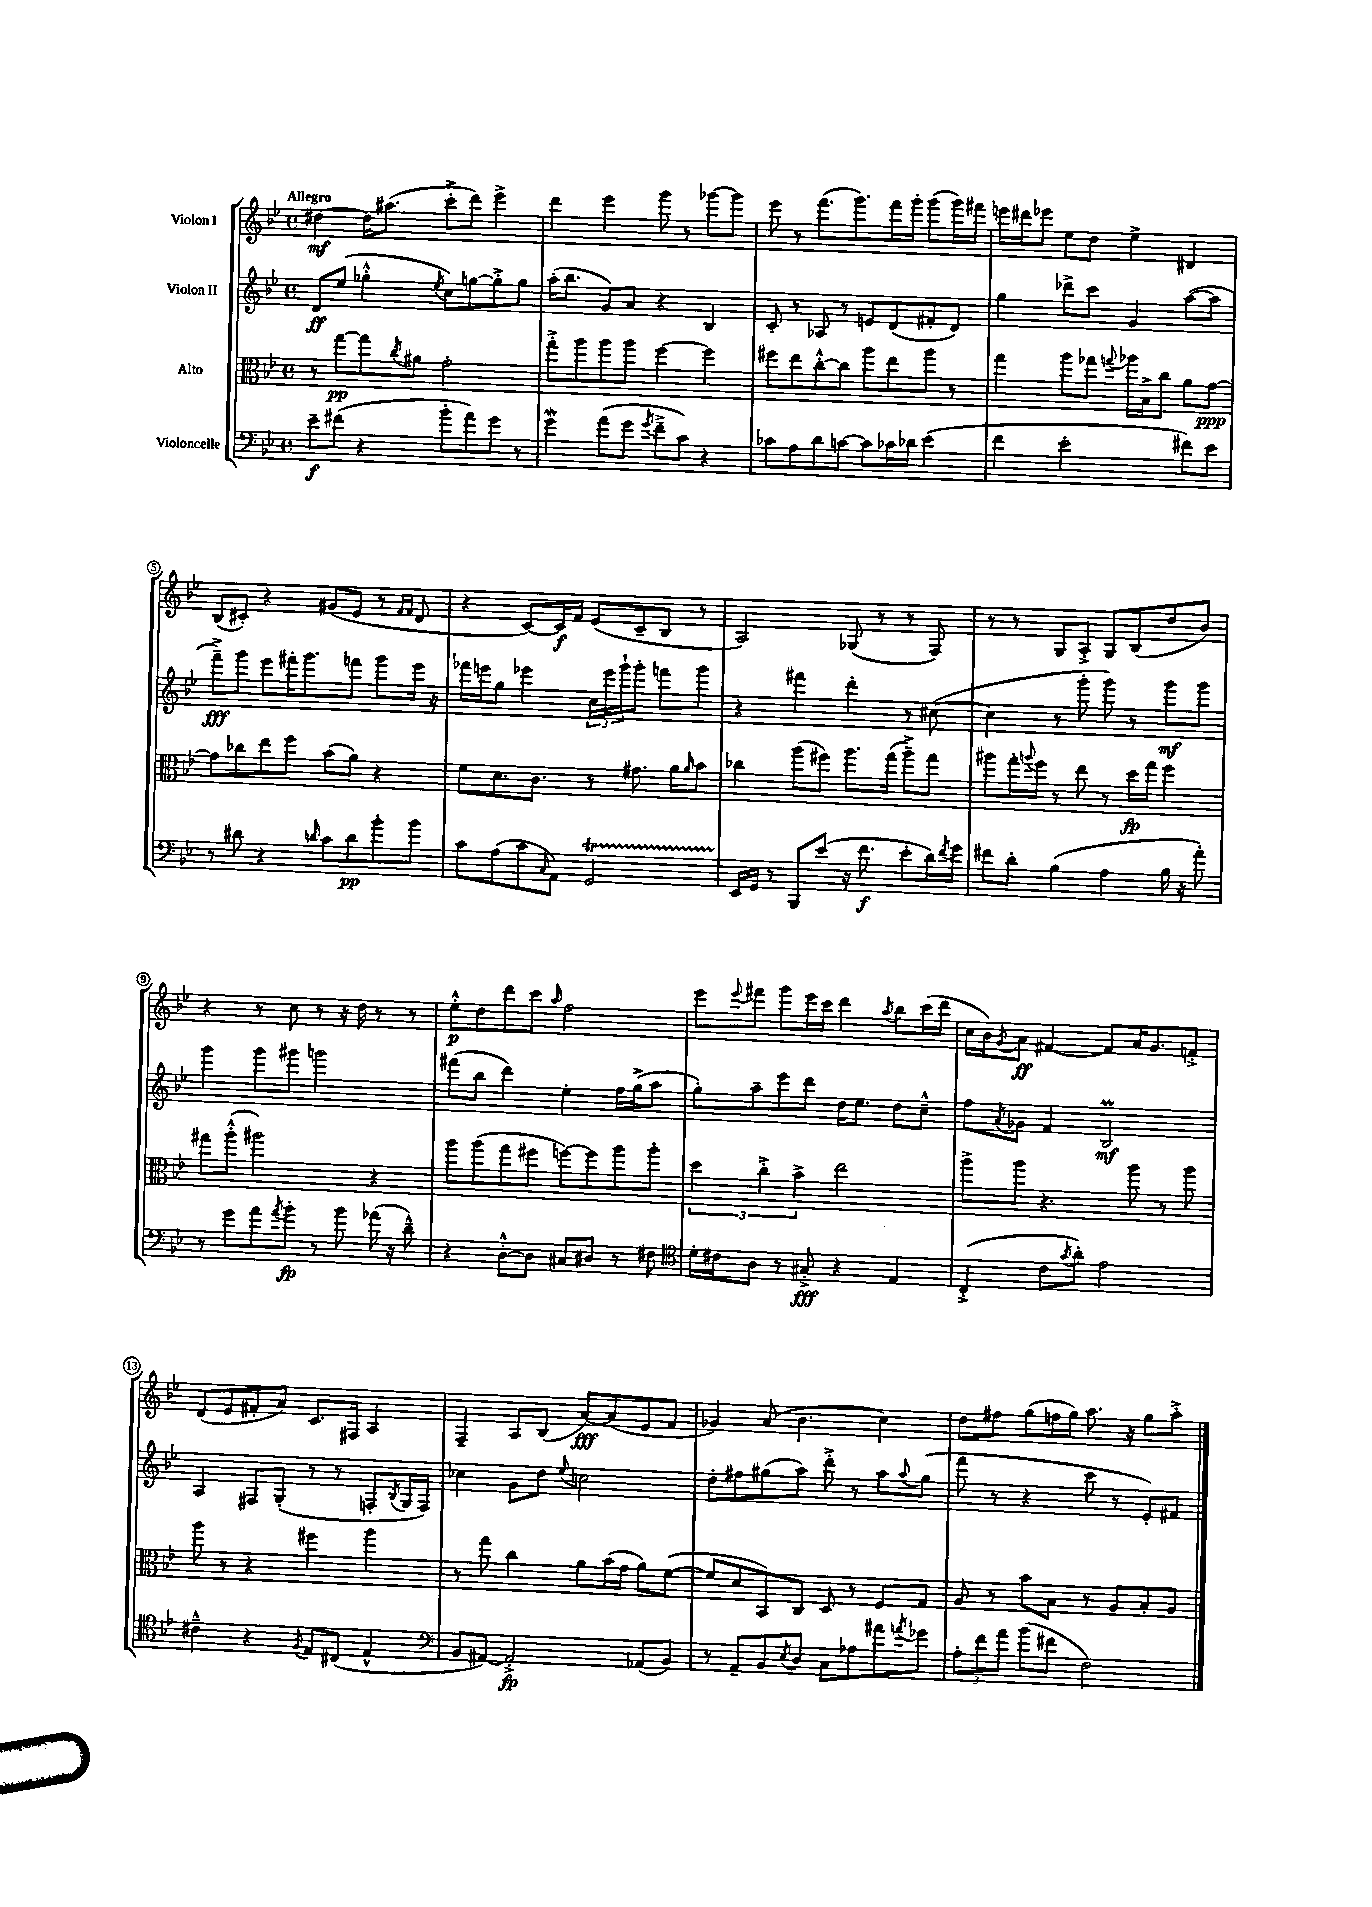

**kern	**dynam	**kern	**dynam	**kern	**dynam	**kern	**dynam
*part4	*part4	*part3	*part3	*part2	*part2	*part1	*part1
*staff4	*staff4	*staff3	*staff3	*staff2	*staff2	*staff1	*staff1
*I"Violoncelle	*	*I"Alto	*	*I"Violon II	*	*I"Violon I	*
*clefF4	*	*clefC3	*	*clefG2	*	*clefG2	*
*k[b-e-]	*	*k[b-e-]	*	*k[b-e-]	*	*k[b-e-]	*
*M4/4	*	*M4/4	*	*M4/4	*	*M4/4	*
*met(c)	*	*met(c)	*	*met(c)	*	*met(c)	*
=1	=1	=1	=1	=1	=1	=1	=1
!	!	!	!	!	!	!LO:TX:a:B:t=Allegro	!
8e-~\L	f	8r	.	8d/L	ff	[4dd#X\	mf
(8f#X\J	.	[8gg\L	pp	(8ee-/J	.	.	.
4r	.	8gg\]	.	4gg-X'^^\	.	16dd#\KL]	.
.	.	.	.	.	.	(8.aa#X\J	.
.	.	8qcc/	.	.	.	.	.
.	.	8a#X\J	.	.	.	.	.
.	.	.	.	8qee-/	.	.	.
8b-'\L	.	2g'\	.	8cc\L)	.	8ccc'^\L	.
8a\)	.	.	.	[8ggn\	.	8ddd\J)	.
8g\J	.	.	.	8gg'^\]	.	4eee-^\	.
8r	.	.	.	8gg\J	.	.	.
=2	=2	=2	=2	=2	=2	=2	=2
4gW\	.	8gg'^\L	.	(16aa'\KL	.	4ddd\	.
.	.	.	.	8.bb-\J	.	.	.
.	.	8aa\	.	.	.	.	.
(8a\L	.	8aa\	.	8g/L)	.	4eee-\	.
8g\J	.	8aa\J	.	8a/J	.	.	.
8qg/	.	.	.	.	.	.	.
8f~^\L	.	[4ff\	.	4r	.	8ggg\	.
8c\J)	.	.	.	.	.	8r	.
4r	.	4ff\]	.	4B-/	.	[8ggg-X\L	.
.	.	.	.	.	.	8ggg-\J]	.
=3	=3	=3	=3	=3	=3	=3	=3
8c-X\L	.	8ff#X\L	.	8c'/	.	8eee-\	.
8A\	.	8ee-\	.	8r	.	8r	.
8d\	.	[8cc'^^\	.	8A-X/	.	(8.fff\L	.
[8cn\J	.	8cc\J]	.	8r	.	.	.
.	.	.	.	.	.	8.ggg\)	.
8c\L]	.	8aa\L	.	8en/L	.	.	.
16c-X\L	.	8ee-\	.	(8d/	.	16fff\L	.
16d-X\JJ	.	.	.	.	.	16ggg'\JJ	.
(4e-\	.	8aa\J	.	8f#X'/	.	(8ggg\L	.
.	.	8r	.	8d/J)	.	16ggg\L)	.
.	.	.	.	.	.	16fff#X\JJ	.
=4	=4	=4	=4	=4	=4	=4	=4
4f\	.	4gg\	.	4gg\	.	16eeen\LL	.
.	.	.	.	.	.	16ddd#X\J	.
.	.	.	.	.	.	8eee-X\J	.
2e-'\	.	8aa\L	.	8ddd-X^\L	.	8ee-\L	.
.	.	8gg-X\J	.	8ccc\J	.	8dd\J	.
.	.	8qqggn/	.	.	.	.	.
.	.	16aa-X\LL	.	4g/	.	4ee-^\	.
.	.	16B-^\J	.	.	.	.	.
.	.	8cc\J	.	.	.	.	.
8f#X\L)	.	8a\L	.	([8aa\L	.	4d#X/	.
8e-\J	.	[8g\J	ppp	8aa\J]	.	.	.
!!LO:LB:g=z
=5	=5	=5	=5	=5	=5	=5	=5
8r	.	8g\L]	.	8fff~^\L)	fff	(8B-/L	.
8d#X\	.	8cc-X\	.	8ggg\J	.	8c#X'/J)	.
4r	.	8ee-\	.	8eee-\L	.	4r	.
.	.	8ff\J	.	16fff#X'\K	.	.	.
.	.	.	.	8.ggg\	.	.	.
16qqdn/	.	.	.	.	.	.	.
8c\L	.	(8b-\L	.	.	.	(8g#X/L	.
8d\	pp	8a\J)	.	8fffn\J	.	8e-/J	.
8b-'\	.	4r	.	8ggg\L	.	8r	.
.	.	.	.	.	.	16qqf/LL	.
.	.	.	.	.	.	16qqf/JJ	.
8b-\J	.	.	.	16eee-\Jk	.	8d/	.
.	.	.	.	16r	.	.	.
=6	=6	=6	=6	=6	=6	=6	=6
8c\L	.	8f\L	.	16fff-X\LL	.	4r	.
.	.	.	.	16eeen\J	.	.	.
(8A\	.	8.d\	.	8gg\J	.	.	.
8c\	.	.	.	4eee-X\	.	[8c/L)	.
.	.	8.c\J	.	.	.	.	.
16qqC/	.	.	.	.	.	.	.
8AA\J)	.	.	.	.	.	16c/L]	f
.	.	.	.	.	.	16f/JJ	.
2GGT/	.	8r	.	24cc\LL	.	(8e-/L	.
.	.	.	.	24eee-\	.	.	.
.	.	.	.	24ggg`\J	.	.	.
.	.	8.g#X\	.	8ggg'\J	.	8c~/	.
.	.	.	.	8fffn\L	.	8B-/J	.
.	.	16a\KL	.	.	.	.	.
.	.	16qqa/	.	.	.	.	.
.	.	8b-\J	.	8ggg\J	.	8r	.
=7	=7	=7	=7	=7	=7	=7	=7
16EE-/LL	.	4cc-X\	.	4r	.	2A/)	.
16GG/JJ	.	.	.	.	.	.	.
8r	.	.	.	.	.	.	.
8BBB-/L	.	(8aa\L	.	4fff#X\	.	.	.
(8e-/J	.	8ff#X\J)	.	.	.	.	.
16r	.	8.aa\L	.	4ddd'\	.	(8G-X/	.
8.f\	f	.	.	.	.	.	.
.	.	.	.	.	.	8r	.
.	.	(16gg\Jk	.	.	.	.	.
8e-'\L	.	8aa~^\L)	.	8r	.	8r	.
16d\L)	.	8gg\J	.	([8cc#X\	.	8F/)	.
8qf/	.	.	.	.	.	.	.
16g\JJ	.	.	.	.	.	.	.
=8	=8	=8	=8	=8	=8	=8	=8
8f#X\L	.	8aa#X\L	.	4cc#\]	.	8r	.
8d'\J	.	16gg'\L	.	.	.	8r	.
.	.	8qqaan/	.	.	.	.	.
.	.	16ff\JJ	.	.	.	.	.
(4B-\	.	8r	.	8r	.	8G/L	.
.	.	8ee-\	.	8ggg'\	.	8A'^/J	.
4A\	.	8r	.	8ggg\)	.	8G/L	.
.	.	16dd\LL	fp	8r	.	(8B-/	.
.	.	16gg\JJ	.	.	.	.	.
16B-\	.	4ff\	.	8ggg\L	mf	8dd/	.
16r	.	.	.	.	.	.	.
8a'\)	.	.	.	8ggg\J	.	8b-/J)	.
!!LO:LB:g=z
=9	=9	=9	=9	=9	=9	=9	=9
8r	.	8gg#X\L	.	4ggg\	.	4r	.
8g\L	.	(8aa'^^\J	.	.	.	.	.
8a\	.	2aa#X\)	.	8ggg\L	.	8r	.
8qa/	.	.	.	.	.	.	.
8b-'\J	fp	.	.	8ggg#X\J	.	8cc\	.
8r	.	.	.	2gggn\	.	8r	.
8b-\	.	.	.	.	.	16r	.
.	.	.	.	.	.	16dd\	.
(16a-X\	.	4r	.	.	.	8r	.
16r	.	.	.	.	.	.	.
8d~^^\)	.	.	.	.	.	8r	.
=10	=10	=10	=10	=10	=10	=10	=10
4r	.	8aa\L	.	(8fff#X\L	.	8ee-'^^\L	p
.	.	(8aa\	.	8bb-\J	.	8dd\	.
[8D'^^\L	.	8gg\	.	4ddd\)	.	8ddd\	.
8D\J]	.	8ff#X\J	.	.	.	8ccc\J	.
.	.	.	.	.	.	16qqaa/	.
8C#X/L	.	[8ffn\L)	.	4ee-'\	.	2ff\	.
8D#X/J	.	8ff\]	.	.	.	.	.
8r	.	8aa\	.	16ff\LL	.	.	.
.	.	.	.	(16gg^\J	.	.	.
8F#X\	.	8aa'\J	.	8aa\J	.	.	.
=11	=11	=11	=11	=11	=11	=11	=11
*clefC4	*	*	*	*	*	*	*
16d'\LL	.	6dd\	.	8gg'\L)	.	8eee-\L	.
16c#X\J	.	.	.	.	.	.	.
.	.	.	.	.	.	8qqeee-/	.
8A\J	.	.	.	8aa~\	.	8fff#X\J	.
.	.	6cc'^\	.	.	.	.	.
8r	.	.	.	8eee-\	.	8ggg\L	.
.	.	6b-^\	.	.	.	.	.
8G#X'^/	fff	.	.	8ddd\J	.	16eee-\L	.
.	.	.	.	.	.	16ccc\JJ	.
4r	.	2ee-\	.	16dd\KL	.	4ddd\	.
.	.	.	.	8.ee-\J	.	.	.
.	.	.	.	.	.	8qaa/	.
4E-/	.	.	.	8dd\L	.	8bb-\L	.
.	.	.	.	8cc~^^\J	.	(16ccc\L	.
.	.	.	.	.	.	16ddd\JJ	.
=12	=12	=12	=12	=12	=12	=12	=12
(4C'^/	.	8aa^\L	.	8ff\L	.	16cc\LL	.
.	.	.	.	.	.	16b-\J)	.
.	.	.	.	8qa/	.	8qg/	.
.	.	8aa\J	.	8g-X\J	.	8a\J	ff
8c\L	.	4.r	.	4f/	.	[4f#X/	.
8qg/	.	.	.	.	.	.	.
8a'\J)	.	.	.	.	.	.	.
2e-\	.	.	.	2B-M/	mf	8f#/L]	.
.	.	8aa\	.	.	.	16a/K	.
.	.	.	.	.	.	8.g/	.
.	.	8r	.	.	.	.	.
.	.	8aa\	.	.	.	8fn'^/J	.
!!LO:LB:g=z
=13	=13	=13	=13	=13	=13	=13	=13
4c#X~^^\	.	8aa\	.	4A/	.	(8d/L	.
.	.	8r	.	.	.	8e-/	.
4r	.	4r	.	8F#X/L	.	8f#X'/	.
.	.	.	.	(8G'/J	.	8a/J)	.
8qF/	.	.	.	.	.	.	.
8E-/L	.	4ff#X\	.	8r	.	8.c/L	.
(8C#X/J	.	.	.	8r	.	.	.
.	.	.	.	.	.	16F#X/Jk	.
4E-^^/	.	4aa\	.	8Fn'/L	.	4A/	.
.	.	.	.	8qB-/	.	.	.
.	.	.	.	16G/L	.	.	.
.	.	.	.	16F/JJ)	.	.	.
=14	=14	=14	=14	=14	=14	=14	=14
*clefF4	*	*	*	*	*	*	*
8BB-/L	.	8r	.	4cc-X\	.	4F~/	.
[8AA#X/J)	.	8gg\	.	.	.	.	.
2AA#'^/]	fp	4cc\	.	8g\L	.	8A/L	.
.	.	.	.	8dd\J	.	(8B-/J	.
.	.	.	.	8qqee-/	.	.	.
.	.	8a\L	.	2ccn\	.	[8a/L)	fff
.	.	(16b-\L	.	.	.	(8a/]	.
.	.	16g\JJ	.	.	.	.	.
(8AA-X/L	.	8a\L)	.	.	.	8e-/	.
8BB-/J)	.	([8f\J	.	.	.	8f/J	.
=15	=15	=15	=15	=15	=15	=15	=15
8r	.	8f/L]	.	8dd'\L	.	4g-X/)	.
8AA~/L	.	8d/	.	8ff#X\	.	.	.
8BB-/	.	8BB-/)	.	(8gg#X\	.	(8a/	.
8qE-/	.	.	.	.	.	.	.
8D/J	.	8C/J	.	8aa\J)	.	4.b-\	.
8C\L	.	8D/	.	8ddd'^\	.	.	.
8A-X\	.	8r	.	8r	.	.	.
8a#X\	.	8F/L	.	8aa\L	.	4cc\)	.
8qan/	.	.	.	8qqaa/	.	.	.
8g-X\J	.	8G/J	.	(8gg#\J	.	.	.
=16	=16	=16	=16	=16	=16	=16	=16
12A'\L	.	8A/	.	8fff\	.	8dd\L	.
12f\	.	.	.	.	.	.	.
.	.	8r	.	8r	.	8ff#X\J	.
12a\J	.	.	.	.	.	.	.
(8b-\L	.	8b-\L	.	4r	.	(8gg\L	.
8f#X\J	.	8B-\J	.	.	.	16ffn\L	.
.	.	.	.	.	.	16gg\JJ)	.
2F\)	.	8r	.	8ccc\	.	8.aa\	.
.	.	8A/L	.	8r	.	.	.
.	.	.	.	.	.	16r	.
.	.	8B-'/	.	8e-'/L)	.	8gg\L	.
.	.	8A/J	.	8f#X/J	.	8aa'^\J	.
==	==	==	==	==	==	==	==
*-	*-	*-	*-	*-	*-	*-	*-
